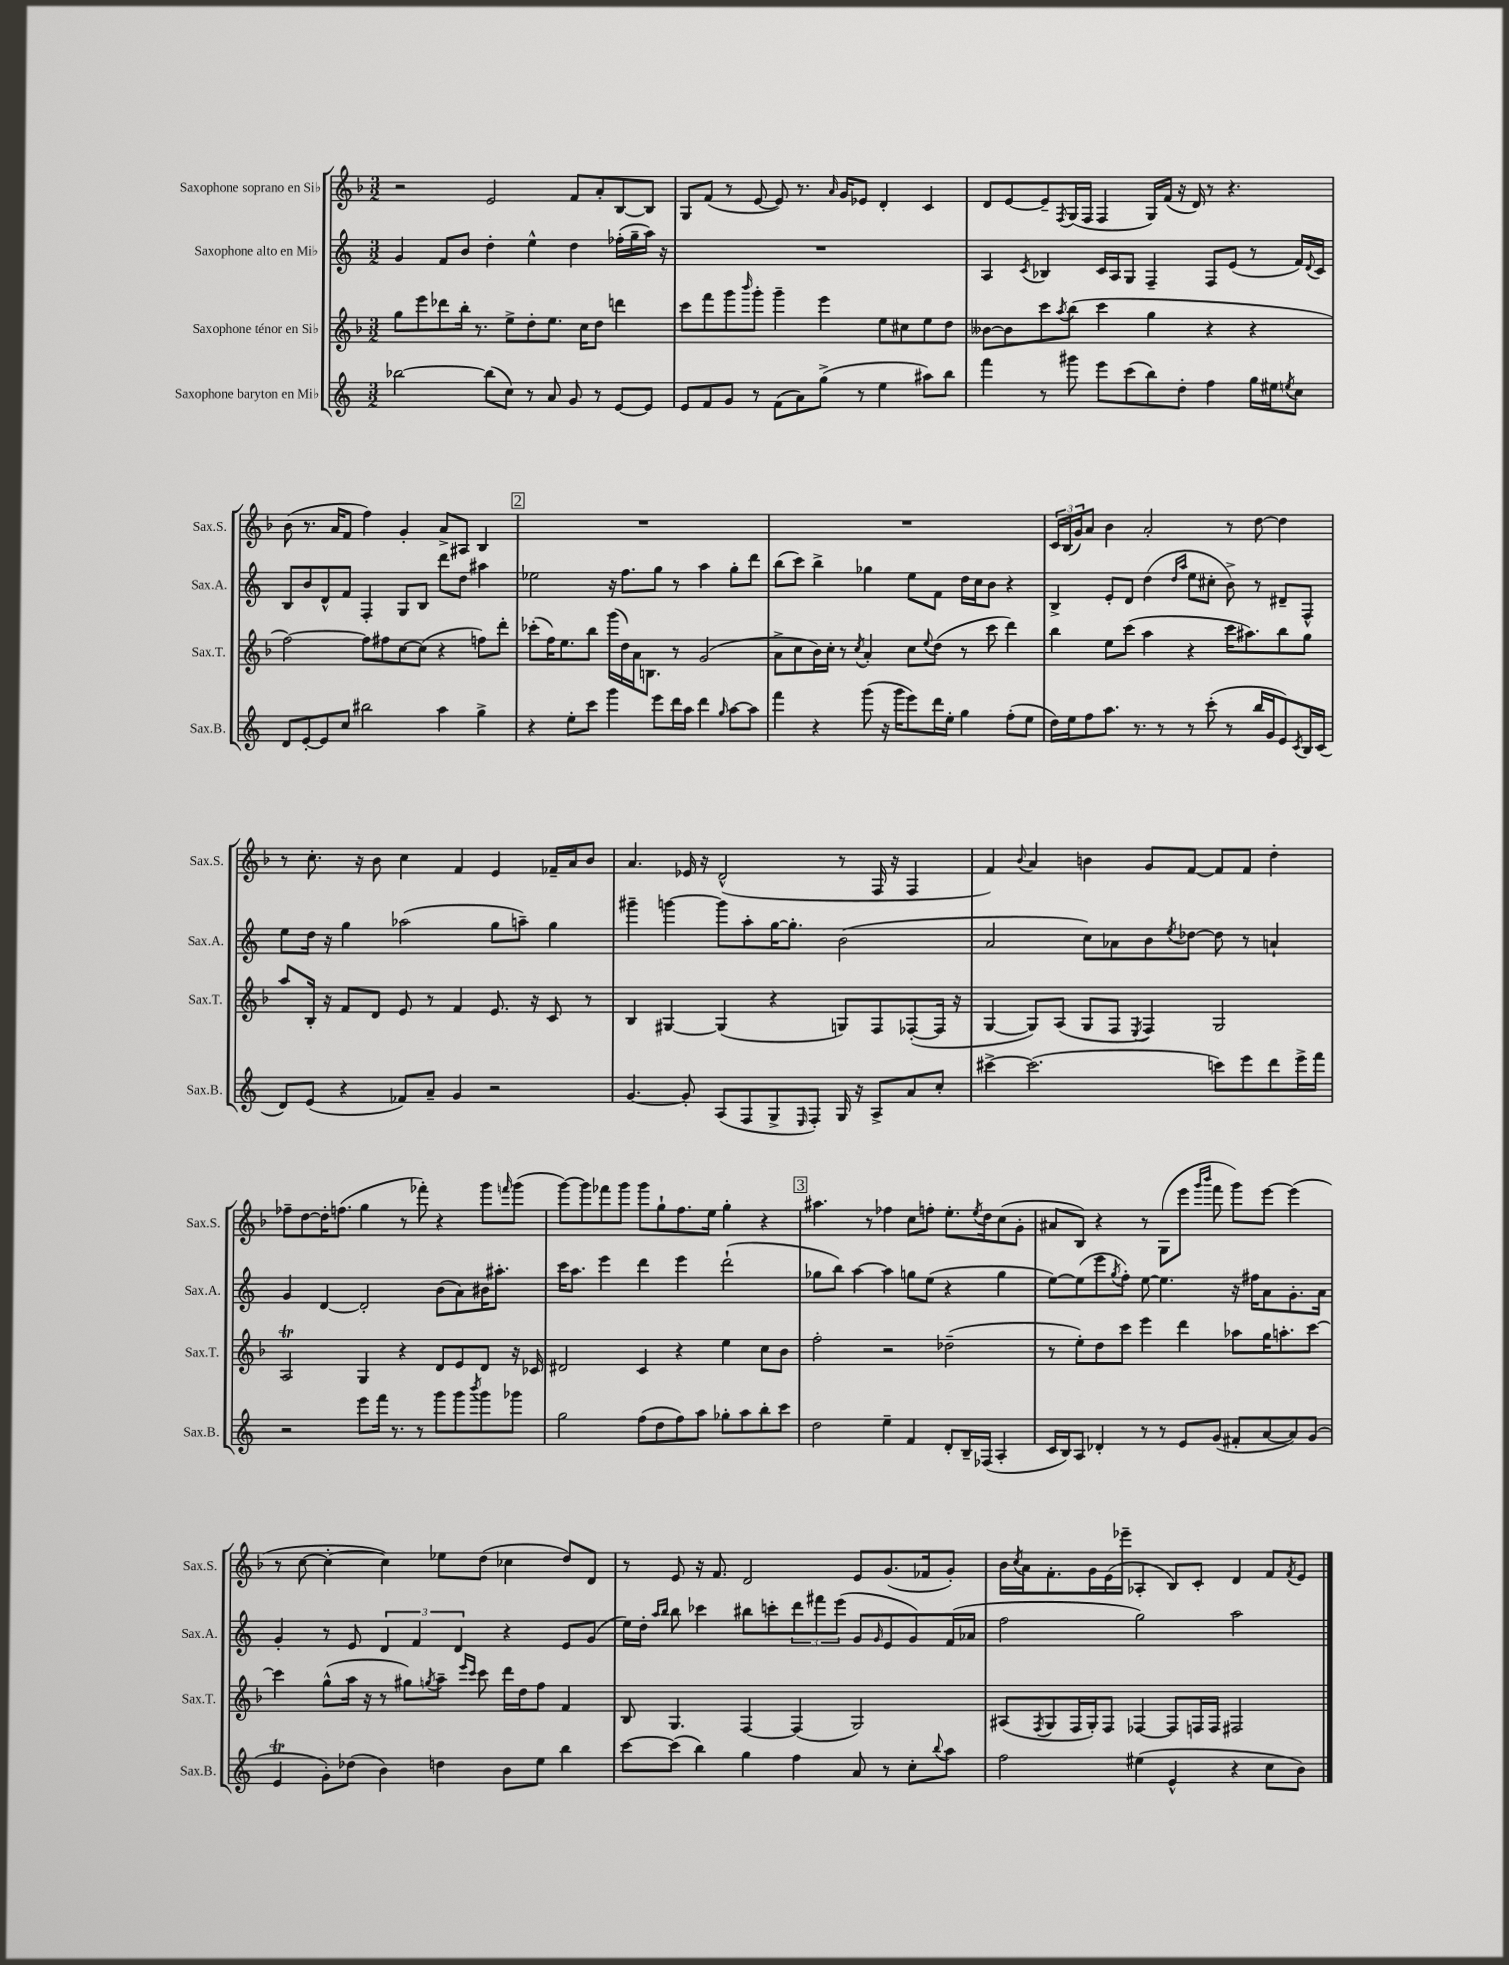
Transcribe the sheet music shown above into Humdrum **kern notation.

**kern	**kern	**kern	**kern
*staff4	*staff3	*staff2	*staff1
*clefG2	*clefG2	*clefG2	*clefG2
*k[]	*k[b-]	*k[]	*k[b-]
*M3/2	*M3/2	*M3/2	*M3/2
[2bb-	8gg	4g	2r
.	8eee	.	.
.	8ddd-	8f	.
.	16bb-'	8b	.
.	8.r	.	.
(8bb-]	.	4dd'	2e
8cc)	8ee^	.	.
8r	8dd'	4ee^^	.
8a	8.ee	.	.
8g	.	4dd	8f
.	16cc	.	.
8r	8dd	.	8a'
[8e	4ddd	(16ff-'	[8B-
.	.	16gg~	.
8e]	.	16aa)	8B-]
.	.	16r	.
=	=	=	=
8e	8ccc	1.r	8G
8f	8fff	.	(8f
8g	8ggg	.	8r
.	16qqbbb-	.	.
8r	8ggg'	.	[8e
(8f	4ggg~	.	8e])
8a)	.	.	8.r
(8gg^	4eee	.	.
.	.	.	16qqa
.	.	.	16g
8r	.	.	8e-
4ee	8ee	.	4d'
.	8cc#	.	.
8aa#)	8ee	.	4c
8bb	8dd	.	.
=	=	=	=
4fff	[8b--	4A	8d
.	8b--]	.	[8e
.	.	8qc	.
8r	8ccc	4B-	8e~]
.	8qaa	.	8qF
8ggg#	(8bb-	.	(16G
.	.	.	16F
8eee	4ccc	16c	4F
.	.	16A	.
(8ccc	.	8G	.
8bb)	4gg	4F~	16G)
.	.	.	(16f
8dd'	.	.	16r
.	.	.	16d)
4ff	4r	8F	8r
.	.	(8e	4.r
16gg	4r	8r	.
16ee#	.	.	.
8qee	.	.	.
8cc	.	16f)	.
.	.	8qqd	.
.	.	16c	.
=	=	=	=
8d	[2ff)	8B	(8b-
[8e'	.	8b	8.r
8e]	.	8d^^	.
.	.	.	16a
8cc	.	8f	8f
2bb#	8ff]	4F'	4ff)
.	8ff#	.	.
.	[8cc	8G	4g'
.	(8cc]	8B	.
4aa	4r	8ddd	8a^
.	.	8dd	8A#
4gg^	8ff)	4aa#	4B-
.	8ddd'	.	.
=	=	=	=
4r	(8ccc-'	2ee-	1.r
.	16ff)	.	.
.	8.ee	.	.
8ee'	.	.	.
8ccc	8bb-	.	.
4ggg	(16ggg	16r	.
.	16dd)	8.ff	.
.	16a	.	.
.	8.B	.	.
8eee	.	8gg	.
16ddd	8r	8r	.
16aa	.	.	.
4ddd	(2g	4aa	.
16qqgg	.	.	.
[8aa	.	8gg'	.
8aa]	.	8ddd	.
=	=	=	=
4fff	8a^	(8bb	1.r
.	8cc	8ccc)	.
4r	16b-)	4bb^	.
.	16cc'	.	.
.	8r	.	.
.	8qcc	.	.
(8ggg	4a'	4gg-	.
16r	.	.	.
16ggg	.	.	.
8eee)	8cc	8ee	.
.	8qqee	.	.
16ddd	(8dd	8f	.
16ee'	.	.	.
4gg	8r	16dd	.
.	.	16cc	.
.	8ccc	8b	.
(8ff'	4ddd)	4r	.
8ee	.	.	.
=	=	=	=
16dd)	4bb-	4B^	24c
.	.	.	(24B-
16ee	.	.	.
.	.	.	24g)
8ff	.	.	8a
8.aa	8ee	8e'	4b-
.	(8ccc	8d	.
8.r	.	.	.
.	4aa	(4dd	2a'
8r	.	.	.
.	.	16qqdd	.
.	.	16qqaa	.
8r	4r	8ee	.
(8ccc'	.	8cc#'	.
8r	16ccc	8b^)	8r
.	8.aa#)	.	.
16bb	.	8r	[8dd
16g	.	.	.
8e)	8bb-	8d#~	4dd]
8qc	.	.	.
16B	8gg	8F^^	.
(16c	.	.	.
=	=	=	=
8d)	8aa	8ee	8r
(8e	16B-'	16dd	8.cc'
.	16r	16r	.
4r	8f	4gg	.
.	.	.	16r
.	8d	.	8b-
8f-)	8e	(2aa-	4cc
8a~	8r	.	.
4g	4f	.	4f
2r	8.e	8gg	4e
.	.	8aa~)	.
.	16r	.	.
.	8c	4gg	16f-~
.	.	.	16a
.	8r	.	8b-
=	=	=	=
[4.g	4B-	4ggg#~	4.a
.	[4G#	[4ggg	.
8g']	.	.	16e-
.	.	.	16r
(8A	(4G#]	8ggg]	(2d^^
8F	.	8aa'	.
8G^	4r	[16gg	.
.	.	8.gg']	.
16qqE	.	.	.
8F')	.	.	.
16G	8G)	(2b	8r
16r	.	.	.
8A^	8F	.	16F
.	.	.	16r
8a	([8F-'	.	4F
8cc'	16F-]	.	.
.	16r	.	.
=	=	=	=
[4ccc#^	[4G	2a	4f)
.	.	.	8qqb-
(2.ccc#]	8G])	.	4a
.	(8A	.	.
.	8G	8cc)	4b
.	8F	8a-	.
.	8qE	.	.
.	4F)	8b	8g
.	.	8qee	.
.	.	[8dd-	[8f
8ccc)	2G	8dd-]	8f]
8eee	.	8r	8f
8ddd	.	4a`	4dd'
16eee^	.	.	.
16fff	.	.	.
=	=	=	=
2r	2A	4g	8ff-~
.	.	.	[8dd
.	.	[4d	16dd']
.	.	.	(8.ff
8eee	4G	2d']	4gg
16fff	.	.	.
8.r	.	.	.
.	4r	.	8r
8r	.	.	8fff-')
8ggg	8d	(8b	4r
8ggg	8e	8a)	.
8qbbb	.	.	.
8ggg	8d	16b#	8ggg
.	.	8.aa#'	.
.	.	.	16qqfff
8ggg-	16r	.	(8ggg
.	16c-	.	.
=	=	=	=
2gg	2d#	16ccc	[8ggg)
.	.	8.aa	.
.	.	.	8ggg]
.	.	4eee	8fff-
.	.	.	8ggg
(8ff	4c	4ddd	8ggg
8dd	.	.	8gg`
8ff)	4r	4eee	8.ff
8aa	.	.	.
.	.	.	16ee
8gg-'	4ee	(2ddd`	4gg'
8aa	.	.	.
8bb'	8cc	.	4r
8ccc	8b-	.	.
=	=	=	=
2dd	2ff'	8gg-	4.aa#
.	.	8bb)	.
.	.	[4aa	.
.	.	.	8r
4ee~	2r	4aa]	4ff-
4f	.	8gg	8cc
.	.	(8ee	8ff'
8d'	(2dd-~	4r	8.ee'
16B~	.	.	.
.	.	.	8qee
(16F-	.	.	16dd
4A'	.	4gg	(8cc
.	.	.	8g'
=	=	=	=
16c	8r	[8ee)	8a#
16B)	.	.	.
8A	8ee')	(8ee]	8B-)
4d-'	8dd	8eee	4r
.	.	8qgg	.
.	8ccc	8ff')	.
8r	4eee	[8ee	8r
8r	.	4.ee]	(8G
8e	4ddd	.	8eee
.	.	.	16qqggg
.	.	.	16qqbbb-
(8g	.	.	8fff
8f#'	8aa-	16r	8ggg)
.	.	16ff#	.
[8a	16gg	8a	[8eee
.	8.aa'	.	.
8a])	.	8.g'	(4eee]
(8g	[8ccc	.	.
.	.	16a	.
=	=	=	=
4e	4ccc]	4g'	8r
.	.	.	[8cc
8g')	(8gg^^	8r	4cc'_
(8dd-	16aa	8e	.
.	16r	.	.
4b)	8r	6d	4cc])
.	8gg#)	.	.
.	.	6f	.
.	8qgg	.	.
4dd	8aa~	.	8ee-
.	.	6d	.
.	16qqeee	.	.
.	16qqccc	.	.
.	8ccc	.	(8dd
8b	16ddd	4r	4cc-
.	16dd	.	.
8ee	8ff	.	.
4bb	4f	8e	8dd)
.	.	(8g	8d
=	=	=	=
[8ccc	8B-	16ee)	8r
.	.	16dd'	.
.	.	16qqaa	.
.	.	16qqbb	.
(8ccc]	4.G	8bb	8e
4bb)	.	4ccc-	16r
.	.	.	8.f
4gg	[4F	8bb#	2d
.	.	8ccc'	.
4ff	(4F]	12ddd	.
.	.	12fff#	.
.	.	(12eee	.
8a	2G)	8g	8e
.	.	16qqg	.
8r	.	8e	(8.g
8cc'	.	8g)	.
.	.	.	16f-
8qqbb	.	.	.
8aa	.	(16f	8g')
.	.	16a-	.
=	=	=	=
2ff	(8A#	2ff	16b-
.	.	.	8qcc
.	.	.	16a
.	8qF	.	.
.	8G	.	8.f'
.	16F	.	.
.	16G')	.	16g
.	8F	.	(16e
.	.	.	16eee-~
(4ee#	[4F-	2gg)	4A-'
4e^^	8F-]	.	8B-)
.	16F	.	8c'
.	16F	.	.
4r	2F#	2aa	4d
8cc	.	.	8f
.	.	.	8qf
8b)	.	.	8e
==	==	==	==
*-	*-	*-	*-
